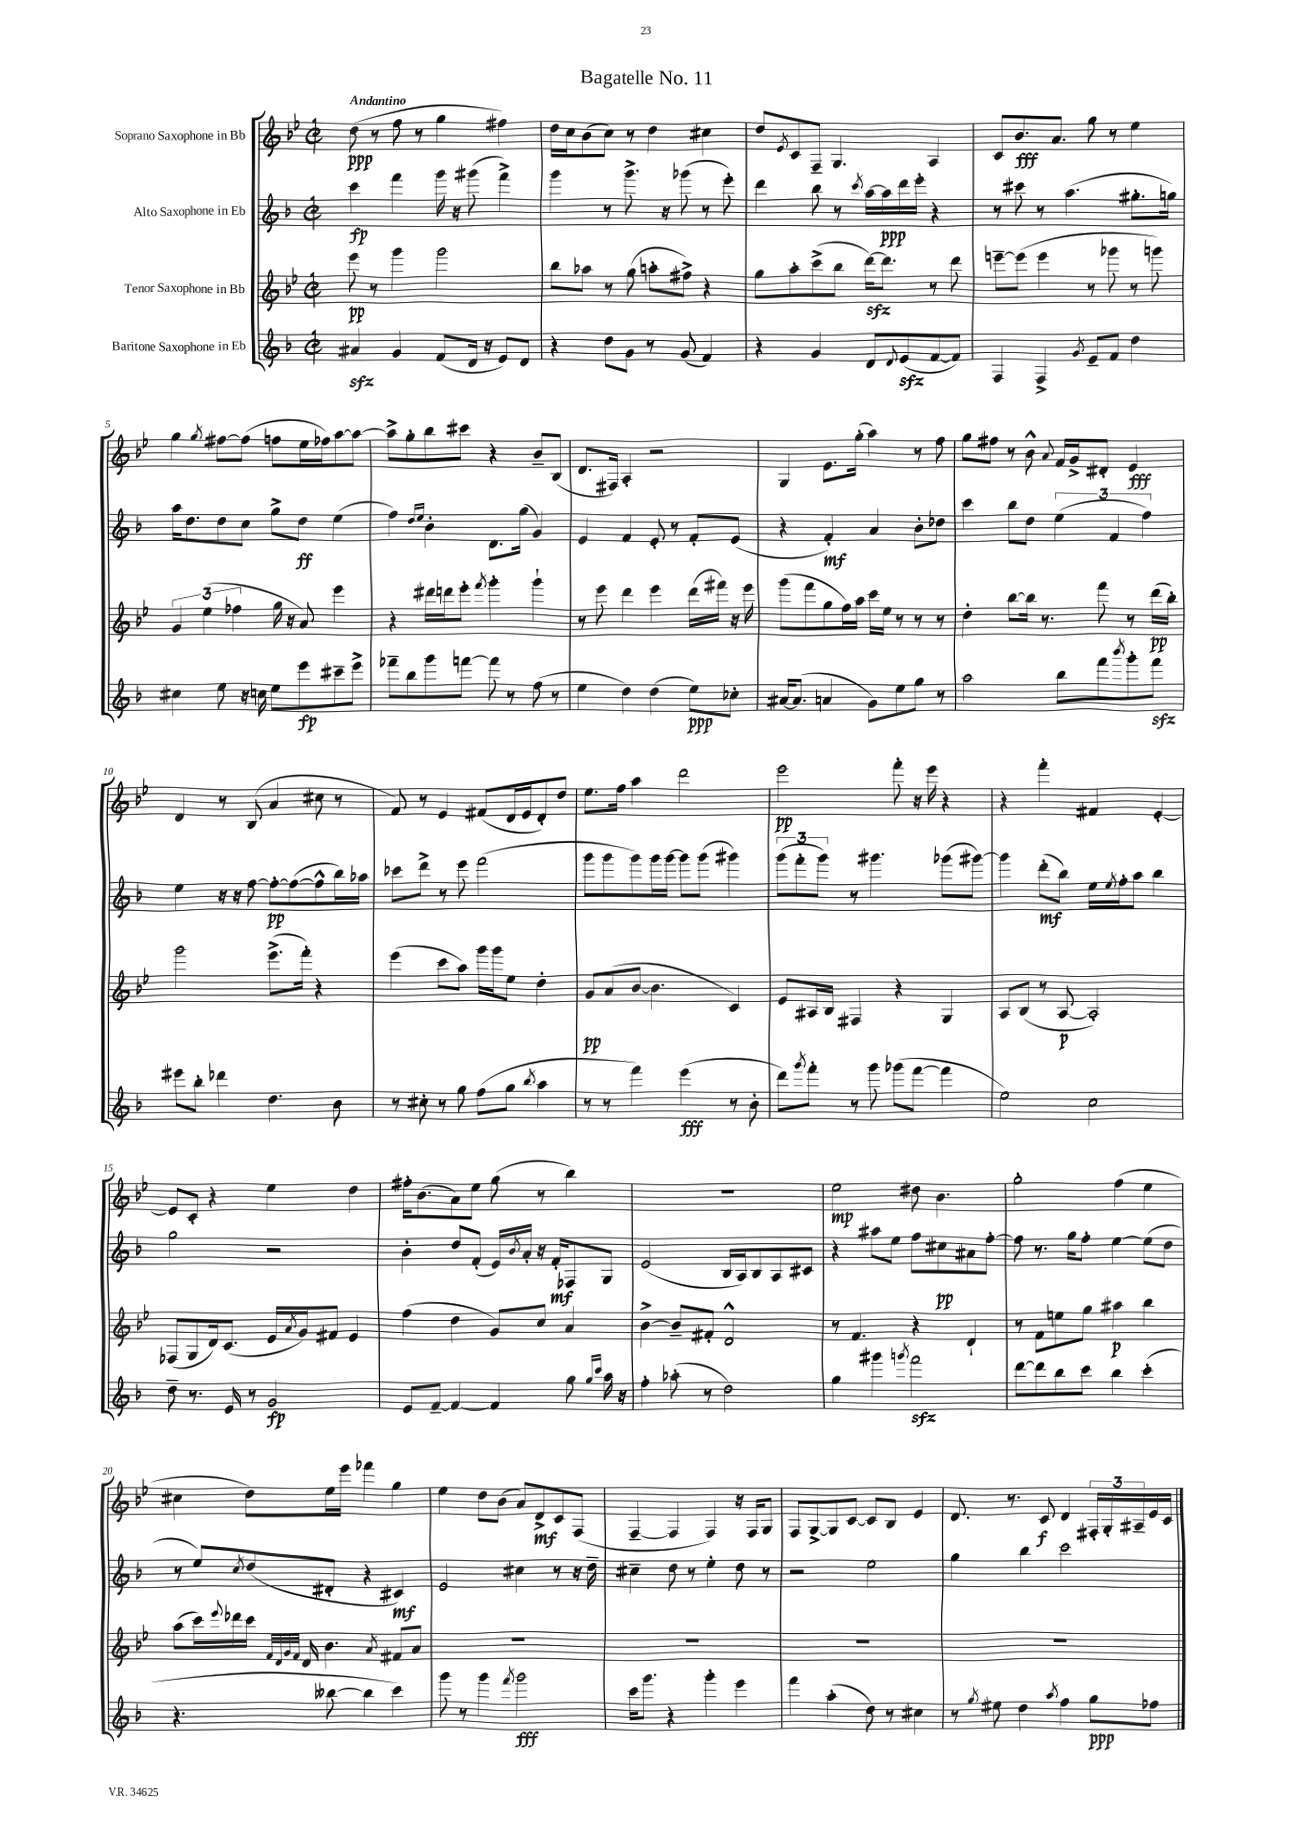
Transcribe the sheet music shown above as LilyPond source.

\header { title = "Bagatelle No. 11" }
<<
\new StaffGroup <<
\new Staff = "s0" \with { instrumentName = "Soprano Saxophone in Bb" } {
    \clef treble \key bes \major \defaultTimeSignature \time 2/2 \tempo "Andantino"
    d''8\ppp( r8 f''8 r8 g''4 fis''4) |
    d''16 c''16 bes'8( c''8) r8 d''4 cis''4 |
    d''8 \acciaccatura { ees'8 } c'8 f8-- g4. a4 |
    c'8 bes'8.\fff a'8. g''8 r8 ees''4 |
    g''4 \acciaccatura { g''8 } fis''8~ fis''8( f''8 ees''16 fes''16) a''8~ a''8~ |
    a''8-> g''8-. bes''8 cis'''8 r4 bes'8-- bes8( |
    d'8. fis16) a4-. r2 |
    g4 ees'8. g''16-.( a''4) r8 f''8 |
    g''8 fis''8 r8 bes'8-^ \appoggiatura { a'8 } f'16 g'16-> dis'8-. ees'4\fff |
    d'4 r8 bes8( a'4 cis''8 r8 |
    f'8) r8 ees'4 fis'8( d'16 ees'16 d'8-.) d''8 |
    ees''8. f''16 a''4 d'''2 |
    ees'''2\pp f'''8-. r16 ees'''16 r4 |
    r4 f'''4-. fis'4 ees'4~-. |
    ees'8 c'8-. r4 ees''4 d''4 |
    fis''16-. bes'8.( a'8) ees''8 g''8( r8 bes''4) |
    R1 |
    ees''2\mp dis''8 bes'4. |
    g''2-. f''4( ees''4 |
    cis''4 d''8) ees''16 ees'''16 fes'''4 g''4 |
    ees''4 d''8 bes'8( a'8) d'8->\mf c'8 f8( |
    f4~-- f4 f4) r16 f16 g8 |
    f8 g8~-> g8 c'8~ c'8 bes8 ees'4 |
    d'8. r8. c'8\f d'4 \tuplet 3/2 { fis16-. g16-. ais16-- } ees'16 c'16 \bar "|." |
}
\new Staff = "s1" \with { instrumentName = "Alto Saxophone in Eb" } {
    \clef treble \key f \major \defaultTimeSignature \time 2/2
    c'''4\fp f'''4 g'''16 r16 gis'''8( f'''4->) |
    g'''4 r8 g'''8.-> r16 ges'''8( r8 e'''8-.) |
    d'''4 bes''8 r8 \acciaccatura { c'''8 } a''16~ a''16\ppp d'''16 e'''16-. r4 |
    r8 cis'''8 r8 a''4.( gis''8.-. g''16) |
    a''16 d''8. d''8 c''8 g''8-> d''8\ff e''4( |
    f''4) \grace { d''16 e''16 } bes'4-. d'8. g''16( g'4) |
    e'4 f'4 e'8-. r8 f'8-. e'8( |
    r4 f'4-.\mf) a'4 bes'8-. des''8 |
    c'''4 bes''8 d''8 \tuplet 3/2 { e''4( f'4 f''4) } |
    e''4 r16 r16 f''8~ f''8~-.\pp f''8~( f''8-^ bes''16) aes''16 |
    ces'''8 d'''8-> r8 e'''8 f'''2( |
    g'''8 g'''8 g'''8) g'''16 g'''16~ g'''8 g'''8( gis'''4) |
    \tuplet 3/2 { g'''8( f'''8-. g'''8) } r8 gis'''4. ges'''8( gis'''8~) |
    gis'''4 d'''8-.\mf( bes''8) e''16 \acciaccatura { e''8 } f''16-. a''8 bes''4 |
    g''2 r2 |
    bes'4-. d''8 f'8-.( e'16) \acciaccatura { bes'8 } a'16-. r16 f'16-.\mf fes8 g8 |
    e'2( bes16 a16) bes8 a8 cis'8 |
    r4 ais''8 e''8 f''8 cis''8\pp ais'8 f''8~-. |
    f''8 r8. g''16 f''8-. e''4~ e''8( d''8 |
    r8 e''8) \acciaccatura { c''8 } d''8( dis'8-. r4 cis'4\mf) |
    e'2 cis''4 r8 r16 d''16-- |
    cis''4-- d''8 r8 e''4-. d''8 r8 |
    r2 e''2 |
    g''4 bes''4 c'''2 \bar "|." |
}
\new Staff = "s2" \with { instrumentName = "Tenor Saxophone in Bb" } {
    \clef treble \key bes \major \defaultTimeSignature \time 2/2
    ees'''8\pp r8 g'''4 g'''2 |
    bes''8 aes''8 r8 g''8( a''8-. fis''8->) r4 |
    g''8 a''8-. c'''8->( bes''8 d'''16~\sfz) d'''8. r8 d'''8 |
    e'''8~-- e'''8( e'''4 r8 ges'''8 r8 g'''8) |
    \tuplet 3/2 { g'4 ees''4( fes''4 } g''16 r16 a'8) ees'''4 |
    r4 dis'''16 d'''16 ees'''8-. \acciaccatura { f'''8 } g'''4-. g'''4-! |
    r8 ees'''8 d'''4 ees'''4 d'''16( fis'''16) r16 ees'''16 |
    g'''8( f'''8 g''8 f''16) a''16 c'''16 ees''16 r8 r8 r8 |
    d''4-. bes''8~ bes''16 r8. f'''8 r8 d'''16\pp( bes''16-.) |
    g'''2 ees'''8.->( f'''16-.) r4 |
    ees'''4( c'''8 a''8) g'''16 g'''16 ees''8 d''4-. |
    g'8\pp a'8( bes'8~ bes'4. c'4) |
    ees'8 ais16 bes16 fis4 r4 g4 |
    a8 bes8( r8 a8~\p a2-.) |
    fes8( g8 d'16) c'8.( ees'16 \acciaccatura { a'8 } g'16) fis'8 ees'4 |
    f''4( d''4 g'8) c''8 a'4 |
    bes'4~-> bes'8-- fis'8-. d'2-^ |
    r8 f'4. r4 d'4-! |
    r8 f'8 e''8 g''8 ais''4\p bes''4 |
    a''8( c'''16) \appoggiatura { ees'''8 } des'''16 c'''16 \grace { f'32 d'32 g'32 f'32 } d'16 bes'4. \acciaccatura { a'8 } fis'8 a'8 |
    R1 |
    R1 |
    R1 |
    R1 \bar "|." |
}
\new Staff = "s3" \with { instrumentName = "Baritone Saxophone in Eb" } {
    \clef treble \key f \major \defaultTimeSignature \time 2/2
    ais'4\sfz g'4 f'8( d'16 r16 e'8) d'8 |
    r4 d''8 g'8 r8 g'8( f'4) |
    r4 g'4 d'8 \appoggiatura { d'8 } e'8\sfz( f'8~ f'8) |
    f4 f4-> \acciaccatura { g'8 } e'8-- f'8 d''4 |
    cis''4 e''8 r16 c''16 e''8 e'''8\fp cis'''8-- e'''8-> |
    fes'''8-- bes''8 g'''8 f'''8~ f'''8 r8 f''8( r8 |
    e''4 d''4) d''4( e''8\ppp) ces''8-. |
    ais'16~ ais'8.( a'4 g'8) e''8 g''8 r8 |
    a''2 bes''8 f'''8 \acciaccatura { bes'''8 } g'''8-. f'''8\sfz |
    eis'''8 bes''8-. des'''4 d''4. bes'8 |
    r8 cis''8-. r8 g''8 f''8( g''8 \acciaccatura { bes''8 } a''4 |
    r8 r8 f'''4) e'''4\fff( r8 bes'8-. |
    d'''8) \acciaccatura { g'''8 } f'''8-. r8 g'''8 ges'''8( f'''8~ f'''4 |
    e''2) c''2 |
    d''8-- r8. e'16 r8 g'2\fp |
    e'8 f'8~-- f'4~ f'4 g''8 \grace { g''16 c'''16 } a''16 r16 |
    f''4-. aes''8-.( r8 d''2) |
    g''4 gis'''4 \acciaccatura { g'''8 } f'''2\sfz |
    d'''8~ d'''8 bes''8 c'''8 bes''4 c'''4-.( |
    r4. beses''8~ beses''4 c'''4) |
    g'''8 r8 g'''4 \acciaccatura { f'''8 } g'''2\fff |
    c'''16 g'''8. r4 g'''4-. e'''4 |
    f'''4 a''4-.( d''8) r8 cis''4 |
    r8 \acciaccatura { g''8 } eis''8 d''4 \acciaccatura { a''8 } f''4 g''8\ppp fes''8 \bar "|." |
}
>>
>>
